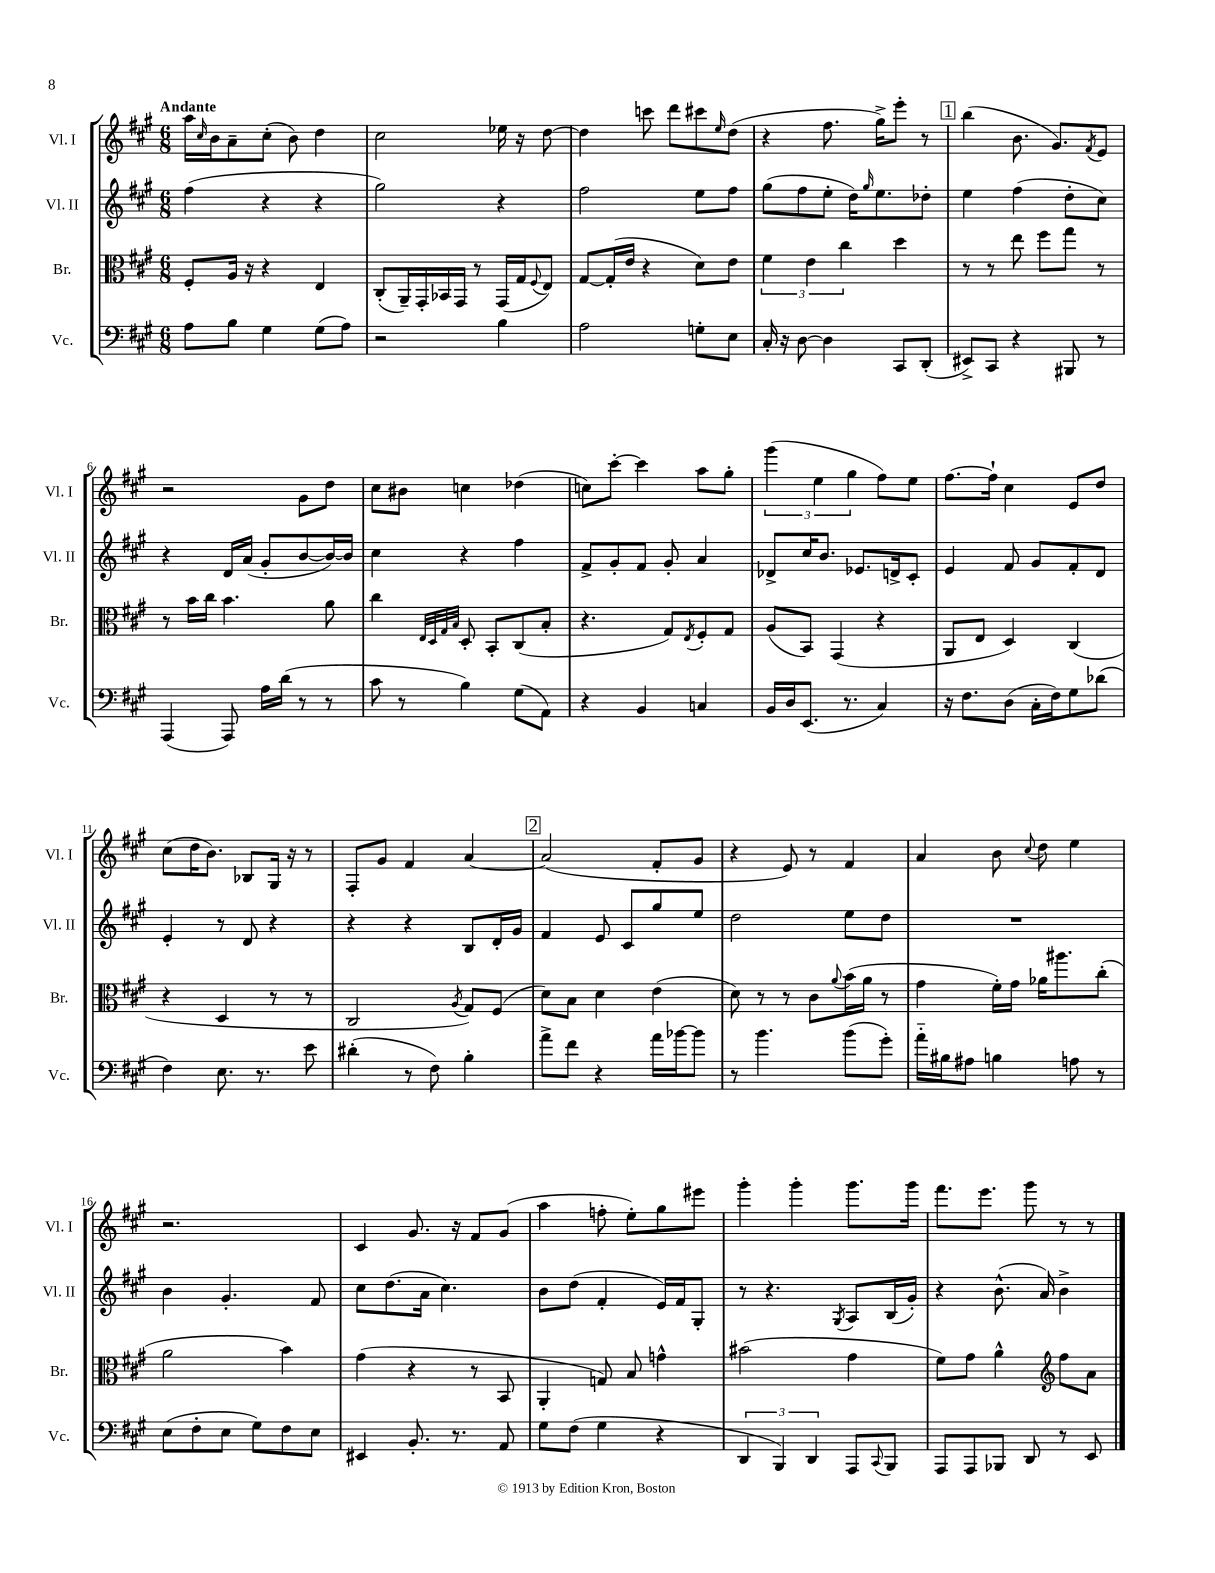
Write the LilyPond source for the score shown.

<<
\new StaffGroup <<
\new Staff = "s0" \with { instrumentName = "Vl. I" shortInstrumentName = "Vl. I" } {
    \clef treble \key a \major \numericTimeSignature \time 6/8 \tempo "Andante"
    a''16 \grace { cis''16 } b'16 a'8-- cis''8-.( b'8) d''4 |
    cis''2 ees''16 r16 d''8~ |
    d''4 c'''8 d'''8 cis'''8 \grace { e''16 } d''8( |
    r4 fis''8. gis''16->) e'''8-. r8 |
    \mark \markup { \box "1" } b''4( b'8. gis'8.) \acciaccatura { fis'8 } e'8 |
    r2 gis'8 d''8 |
    cis''8 bis'8 c''4 des''4( |
    c''8) cis'''8~-. cis'''4 a''8 gis''8-. |
    \tuplet 3/2 { gis'''4( e''4 gis''4 } fis''8) e''8 |
    fis''8.~ fis''16-! cis''4 e'8 d''8 |
    cis''8( d''16 b'8.) bes8 gis16 r16 r8 |
    fis8-. gis'8 fis'4 a'4~ |
    \mark \markup { \box "2" } a'2( fis'8-. gis'8 |
    r4 e'8) r8 fis'4 |
    a'4 b'8 \appoggiatura { cis''8 } d''8 e''4 |
    r2. |
    cis'4 gis'8. r16 fis'8 gis'8( |
    a''4 f''8-. e''8-.) gis''8 eis'''8 |
    gis'''4-. gis'''4-. gis'''8. gis'''16 |
    fis'''8. e'''8. gis'''8 r8 r8 \bar "|." |
}
\new Staff = "s1" \with { instrumentName = "Vl. II" shortInstrumentName = "Vl. II" } {
    \clef treble \key a \major \numericTimeSignature \time 6/8
    fis''4( r4 r4 |
    gis''2) r4 |
    fis''2 e''8 fis''8 |
    gis''8( fis''8 e''8-. d''16) \grace { gis''16 } e''8. des''8-. |
    \mark \markup { \box "1" } e''4 fis''4( d''8-. cis''8) |
    r4 d'16 a'16( gis'8-. b'8~ b'16~) b'16 |
    cis''4 r4 fis''4 |
    fis'8-> gis'8-. fis'8 gis'8-. a'4 |
    des'8-> cis''16 b'8. ees'8. d'16-> cis'8-. |
    e'4 fis'8 gis'8 fis'8-. d'8 |
    e'4-. r8 d'8 r4 |
    r4 r4 b8 d'16-. gis'16 |
    \mark \markup { \box "2" } fis'4 e'8 cis'8 gis''8 e''8 |
    d''2 e''8 d''8 |
    R2. |
    b'4 gis'4.-. fis'8 |
    cis''8 d''8.( a'16 cis''4.) |
    b'8 d''8( fis'4-. e'16) fis'16 gis8-. |
    r8 r4. \acciaccatura { gis8 } a8 b16( gis'16-.) |
    r4 b'8.-^( a'16) b'4-> \bar "|." |
}
\new Staff = "s2" \with { instrumentName = "Br." shortInstrumentName = "Br." } {
    \clef alto \key a \major \numericTimeSignature \time 6/8
    fis8-. a16 r16 r4 e4 |
    cis8-.( a,16--) gis,16-. bes,16 gis,16 r8 gis,16( gis16 \appoggiatura { fis8 } e8) |
    gis8~ gis16-.( e'16 r4 d'8) e'8 |
    \tuplet 3/2 { fis'4 e'4 cis''4 } d''4 |
    \mark \markup { \box "1" } r8 r8 e''8 fis''8 gis''8 r8 |
    r8 b'16 cis''16 b'4. a'8 |
    cis''4 \grace { e32 d32 gis32 b32 } d8-. b,8-. cis8( b8-. |
    r4. gis8) \acciaccatura { e8 } fis8-. gis8 |
    a8( b,8) gis,4( r4 |
    a,8 e8 d4) cis4( |
    r4 d4 r8 r8 |
    cis2 \acciaccatura { a8 } gis8) fis8( |
    \mark \markup { \box "2" } d'8) b8 d'4 e'4( |
    d'8) r8 r8 cis'8 \appoggiatura { a'8 } b'16( a'16 r8 |
    gis'4 fis'16-.) gis'16 aes'16 ais''8. cis''8-.( |
    a'2 b'4) |
    gis'4( r4 r8 b,8 |
    a,4-. g8) b8 g'4-^ |
    bis'2( gis'4 |
    fis'8) gis'8 a'4-^ \clef treble fis''8 a'8 \bar "|." |
}
\new Staff = "s3" \with { instrumentName = "Vc." shortInstrumentName = "Vc." } {
    \clef bass \key a \major \numericTimeSignature \time 6/8
    a8 b8 gis4 gis8( a8) |
    r2 b4 |
    a2 g8-. e8 |
    cis16-. r16 d8~ d4 cis,8 d,8-.( |
    \mark \markup { \box "1" } eis,8->) cis,8 r4 bis,,8 r8 |
    a,,4( a,,8) a16 d'16( r8 r8 |
    cis'8 r8 b4) gis8( a,8) |
    r4 b,4 c4 |
    b,16 d16 e,8.( r8. cis4) |
    r16 fis8. d8( cis16-. fis16) gis8 des'8( |
    fis4) e8. r8. e'8 |
    dis'4-.( r8 fis8) b4-. |
    \mark \markup { \box "2" } a'8-> fis'8 r4 a'16 bes'16~ bes'8 |
    r8 b'4. b'8( gis'8-.) |
    a'16-_ bis16 ais8 b4 a8 r8 |
    e8( fis8-. e8 gis8) fis8 e8 |
    eis,4 b,8.-. r8. a,8 |
    gis8 fis8( gis4 r4 |
    \tuplet 3/2 { d,4 b,,4) d,4 } a,,8 \appoggiatura { cis,8 } b,,8 |
    a,,8 a,,8 bes,,8 d,8 r8 e,8 \bar "|." |
}
>>
>>
